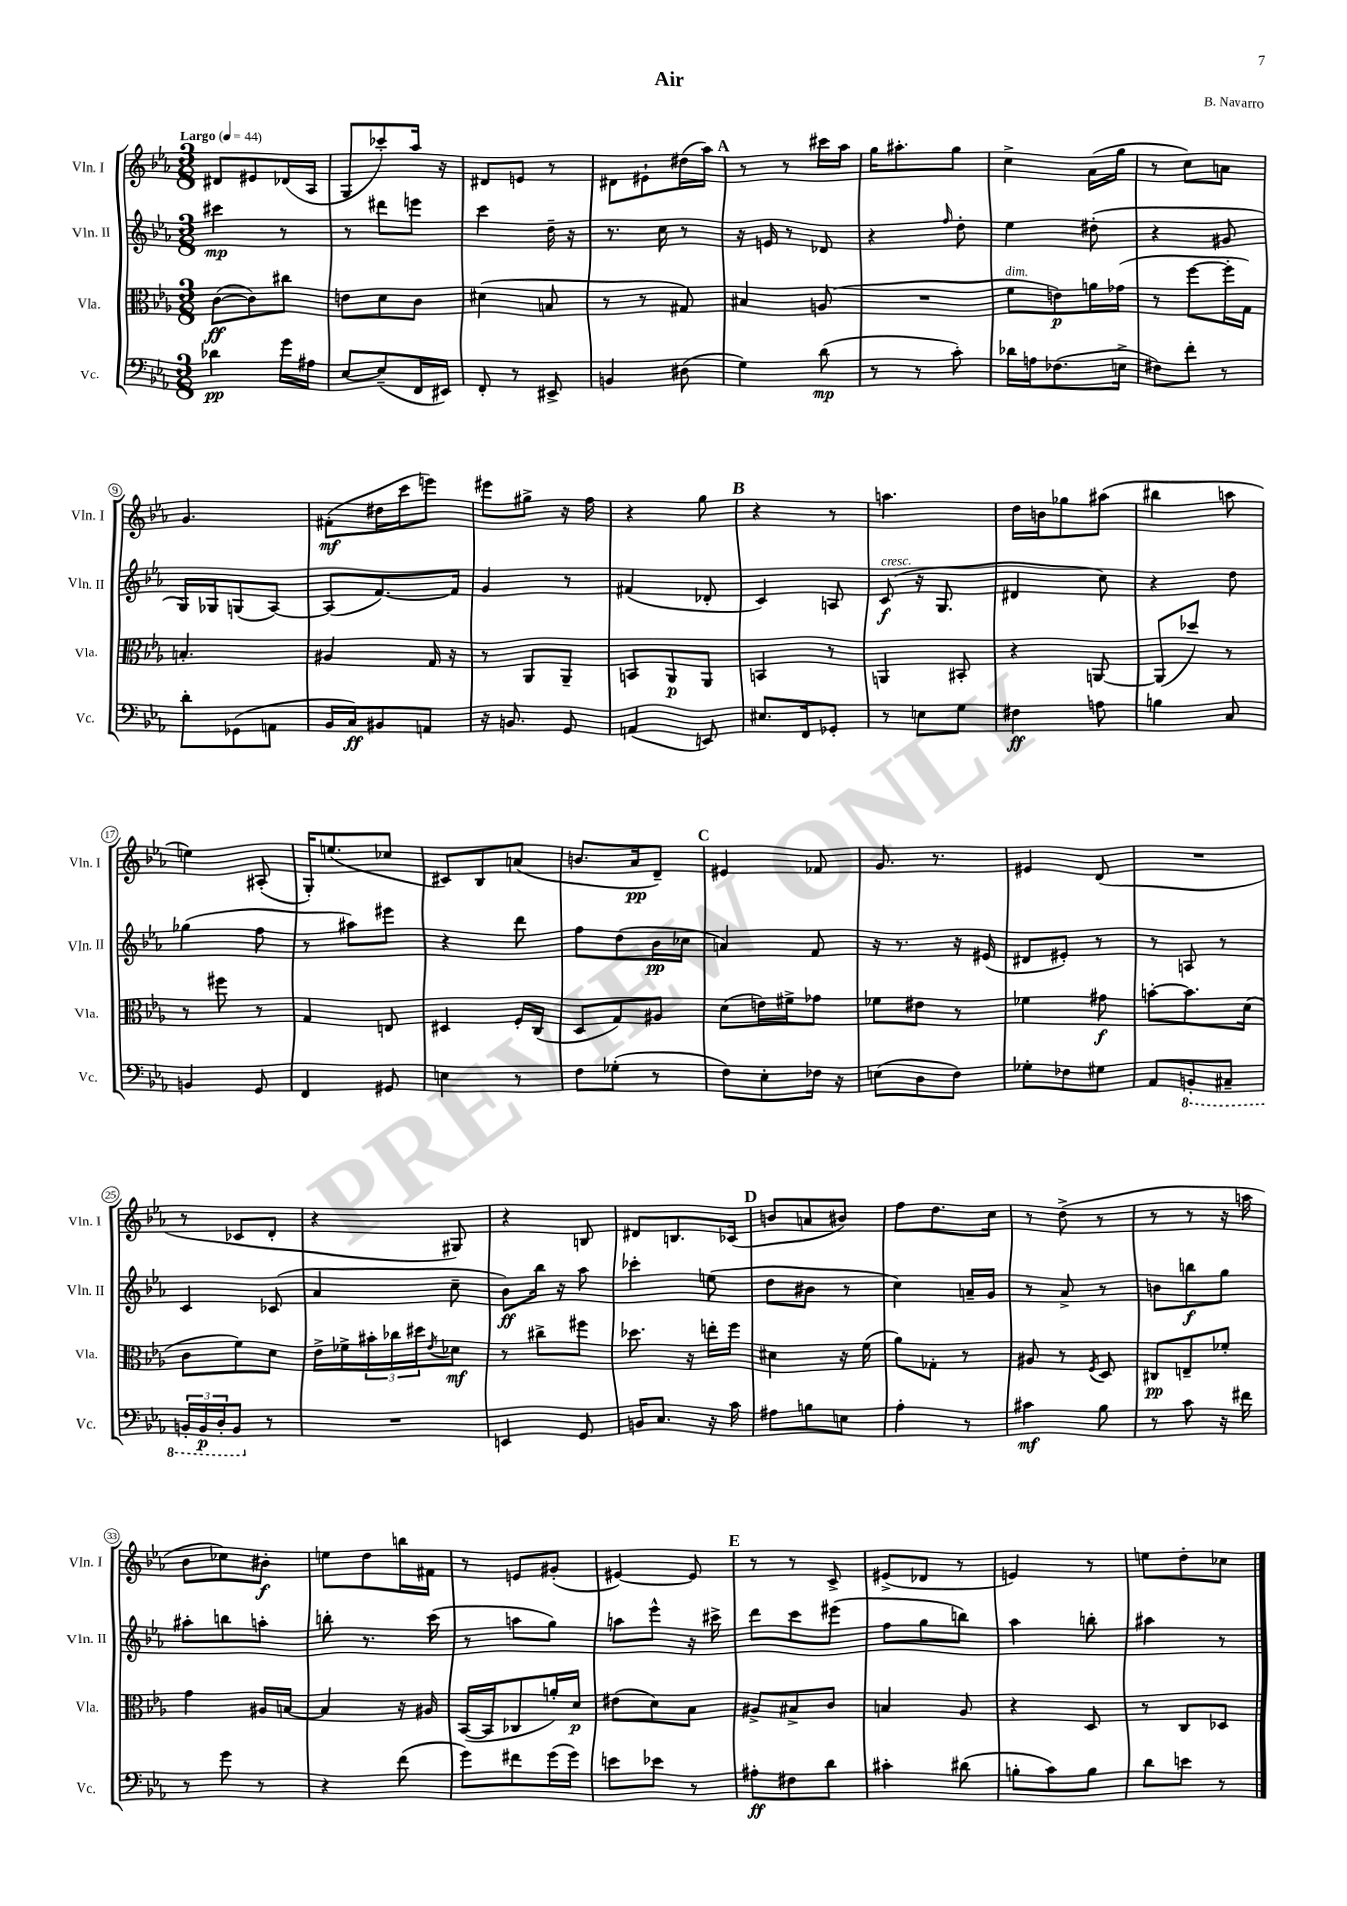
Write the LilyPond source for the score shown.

\header { title = "Air" composer = "B. Navarro" }
<<
\new StaffGroup <<
\new Staff = "s0" \with { instrumentName = "Vln. I" shortInstrumentName = "Vln. I" } {
    \clef treble \key ees \major \numericTimeSignature \time 3/8 \tempo "Largo" 4 = 44
    dis'8 eis'8 des'16( aes16 |
    g8 ces'''8-.) aes''16 r16 |
    dis'8 e'8 r8 |
    dis'8 eis'8-! dis''16( aes''16) |
    \mark \markup { \bold "A" } r8 r8 cis'''16 aes''16 |
    g''16 ais''8.-. g''8 |
    c''4-> aes'16( g''16 |
    r8 c''8) a'8 |
    g'4. |
    fis'8-.\mf( dis''16 c'''16 e'''8) |
    eis'''8 gis''8-> r16 f''16 |
    r4 g''8 |
    \mark \markup { \bold "B" } r4 r8 |
    a''4. |
    d''16 b'16 ges''8 ais''8( |
    bis''4 a''8 |
    e''4) ais8-.( |
    g16-.) e''8.( ces''8 |
    cis'8) bes8 a'8( |
    b'8. aes'16\pp d'8--) |
    \mark \markup { \bold "C" } eis'4 fes'8 |
    g'8. r8. |
    eis'4 d'8( |
    R4. |
    r8 ces'8 d'8-. |
    r4 gis8) |
    r4 b8 |
    dis'8 b8. ces'16( |
    \mark \markup { \bold "D" } b'8 a'8 bis'8) |
    f''8 d''8. c''16 |
    r8 d''8->( r8 |
    r8 r8 r16 a''16 |
    bes'8 ces''8) bis'8-.\f |
    e''8 d''8 b''16 fis'16 |
    r8 e'8 gis'8-.( |
    eis'4~) eis'8 |
    \mark \markup { \bold "E" } r8 r8 c'8-> |
    eis'8->( des'8 r8 |
    e'4) r8 |
    e''8 d''8-. ces''8 \bar "|." |
}
\new Staff = "s1" \with { instrumentName = "Vln. II" shortInstrumentName = "Vln. II" } {
    \clef treble \key ees \major \numericTimeSignature \time 3/8
    cis'''4\mp r8 |
    r8 dis'''8 e'''8 |
    c'''4 d''16-- r16 |
    r8. c''16 r8 |
    \mark \markup { \bold "A" } r16 e'16 r8 des'8 |
    r4 \grace { f''16 } d''8-. |
    ees''4 dis''8-.( |
    r4 gis'8 |
    g16) ges16 g8( aes8~) |
    aes8( f'8.~) f'16 |
    g'4 r8 |
    fis'4( des'8-. |
    \mark \markup { \bold "B" } c'4) a8 |
    c'8\f^\markup { \italic "cresc." }( r16 g8. |
    dis'4 c''8) |
    r4 d''8 |
    ges''4( f''8 |
    r8 ais''8) eis'''8 |
    r4 d'''8 |
    f''8 d''8( bes'16\pp ces''16 |
    \mark \markup { \bold "C" } a'4) f'8 |
    r16 r8. r16 eis'16( |
    dis'8 eis'8-.) r8 |
    r8 a8 r8 |
    c'4 ces'8( |
    aes'4 c''8-- |
    bes'8\ff) bes''16 r16 aes''8 |
    ces'''4-. e''8( |
    \mark \markup { \bold "D" } d''8 bis'8 r8 |
    c''4) a'16-- g'16 |
    r8 aes'8-> r8 |
    b'8 b''8\f g''8 |
    ais''8-. b''8 a''8-. |
    b''8-. r8. c'''16( |
    r8 a''8 g''8) |
    a''8 ees'''8-^ r16 cis'''16-> |
    \mark \markup { \bold "E" } d'''8 c'''8 eis'''8( |
    f''8 g''8 b''8) |
    aes''4 b''8-. |
    ais''4 r8 \bar "|." |
}
\new Staff = "s2" \with { instrumentName = "Vla." shortInstrumentName = "Vla." } {
    \clef alto \key ees \major \numericTimeSignature \time 3/8
    c'8~\ff( c'8) cis''8 |
    e'8 d'8 c'8 |
    dis'4( b8 |
    r8 r8 gis8) |
    \mark \markup { \bold "A" } bis4 a8( |
    R4. |
    f'8^\markup { \italic "dim." } e'8\p) a'16 ges'16( |
    r8 f''8~ f''16-. g16) |
    b4.-. |
    ais4 g16 r16 |
    r8 aes,8 aes,8-- |
    b,8 aes,8\p aes,8 |
    \mark \markup { \bold "B" } b,4 r8 |
    a,4 bis,8-. |
    r4 a,8~ |
    a,8( des''8) r8 |
    r8 fis''8 r8 |
    g4 e8 |
    dis4 f16-. c16( |
    d8 g8) ais8 |
    \mark \markup { \bold "C" } d'8( e'16) fis'16-> ges'8 |
    fes'8 eis'8 r8 |
    fes'4 gis'8\f |
    b'8~-. b'8. d'16( |
    c'8 f'8) d'8 |
    ees'16-> fes'16-> \tuplet 3/2 { bis'16-. ces''16 dis''16 } \acciaccatura { ees'8 } des'8\mf |
    r8 cis''8-> fis''8 |
    des''8. r16 e''16-. f''16 |
    \mark \markup { \bold "D" } dis'4 r16 f'16( |
    aes'8) ges8-. r8 |
    ais8 r8 \acciaccatura { f8 } d8 |
    cis8\pp e8-- fes'8-. |
    g'4 ais16 b16~ |
    b4 r16 ais16 |
    bes,16~( bes,16 ces8 a'16-.) d'16\p |
    eis'8( d'8) bes8 |
    \mark \markup { \bold "E" } ais8-> bis8-> c'8 |
    b4 aes8 |
    r4 d8 |
    r8 c8 des8 \bar "|." |
}
\new Staff = "s3" \with { instrumentName = "Vc." shortInstrumentName = "Vc." } {
    \clef bass \key ees \major \numericTimeSignature \time 3/8
    des'4\pp g'16 ais16 |
    ees8~ ees8--( f,16 eis,16) |
    f,8-. r8 eis,8-> |
    b,4 dis8( |
    \mark \markup { \bold "A" } g4) d'8\mp( |
    r8 r8 c'8-.) |
    des'16 a16 fes8.( e16-> |
    fis8) f'8-. r8 |
    d'8-. ges,8( a,8 |
    bes,16 c16\ff) bis,8 a,8 |
    r16 b,8. g,8 |
    a,4( e,8) |
    \mark \markup { \bold "B" } eis8. f,16 ges,8-. |
    r8 e8 g8 |
    fis4\ff a8 |
    b4 c8 |
    b,4 g,8 |
    f,4 gis,8 |
    e4 r8 |
    f8 ges8-.( r8 |
    \mark \markup { \bold "C" } f8) ees8-. fes16 r16 |
    e8( d8 f8) |
    ges8-. fes8 gis8 |
    aes,8 \ottava #-1 b,,8-. cis,8-- |
    \tuplet 3/2 { b,,16-. b,,16\p d,16-. } b,,8 \ottava #0 r8 |
    R4. |
    e,4 g,8 |
    b,16 c8. r16 c'16 |
    \mark \markup { \bold "D" } ais8 b8 e8 |
    aes4-. r8 |
    cis'4\mf bes8 |
    r8 c'8 r16 fis'16 |
    r8 g'8 r8 |
    r4 f'8( |
    g'8) fis'8 g'16( g'16) |
    e'8 ees'8 r8 |
    \mark \markup { \bold "E" } ais8-.\ff fis8 d'8 |
    cis'4-. dis'8( |
    b8-. c'8) b8 |
    d'8 e'8 r8 \bar "|." |
}
>>
>>
\layout { \context { \Score \override BarNumber.stencil = #(make-stencil-circler 0.1 0.3 ly:text-interface::print) } }
